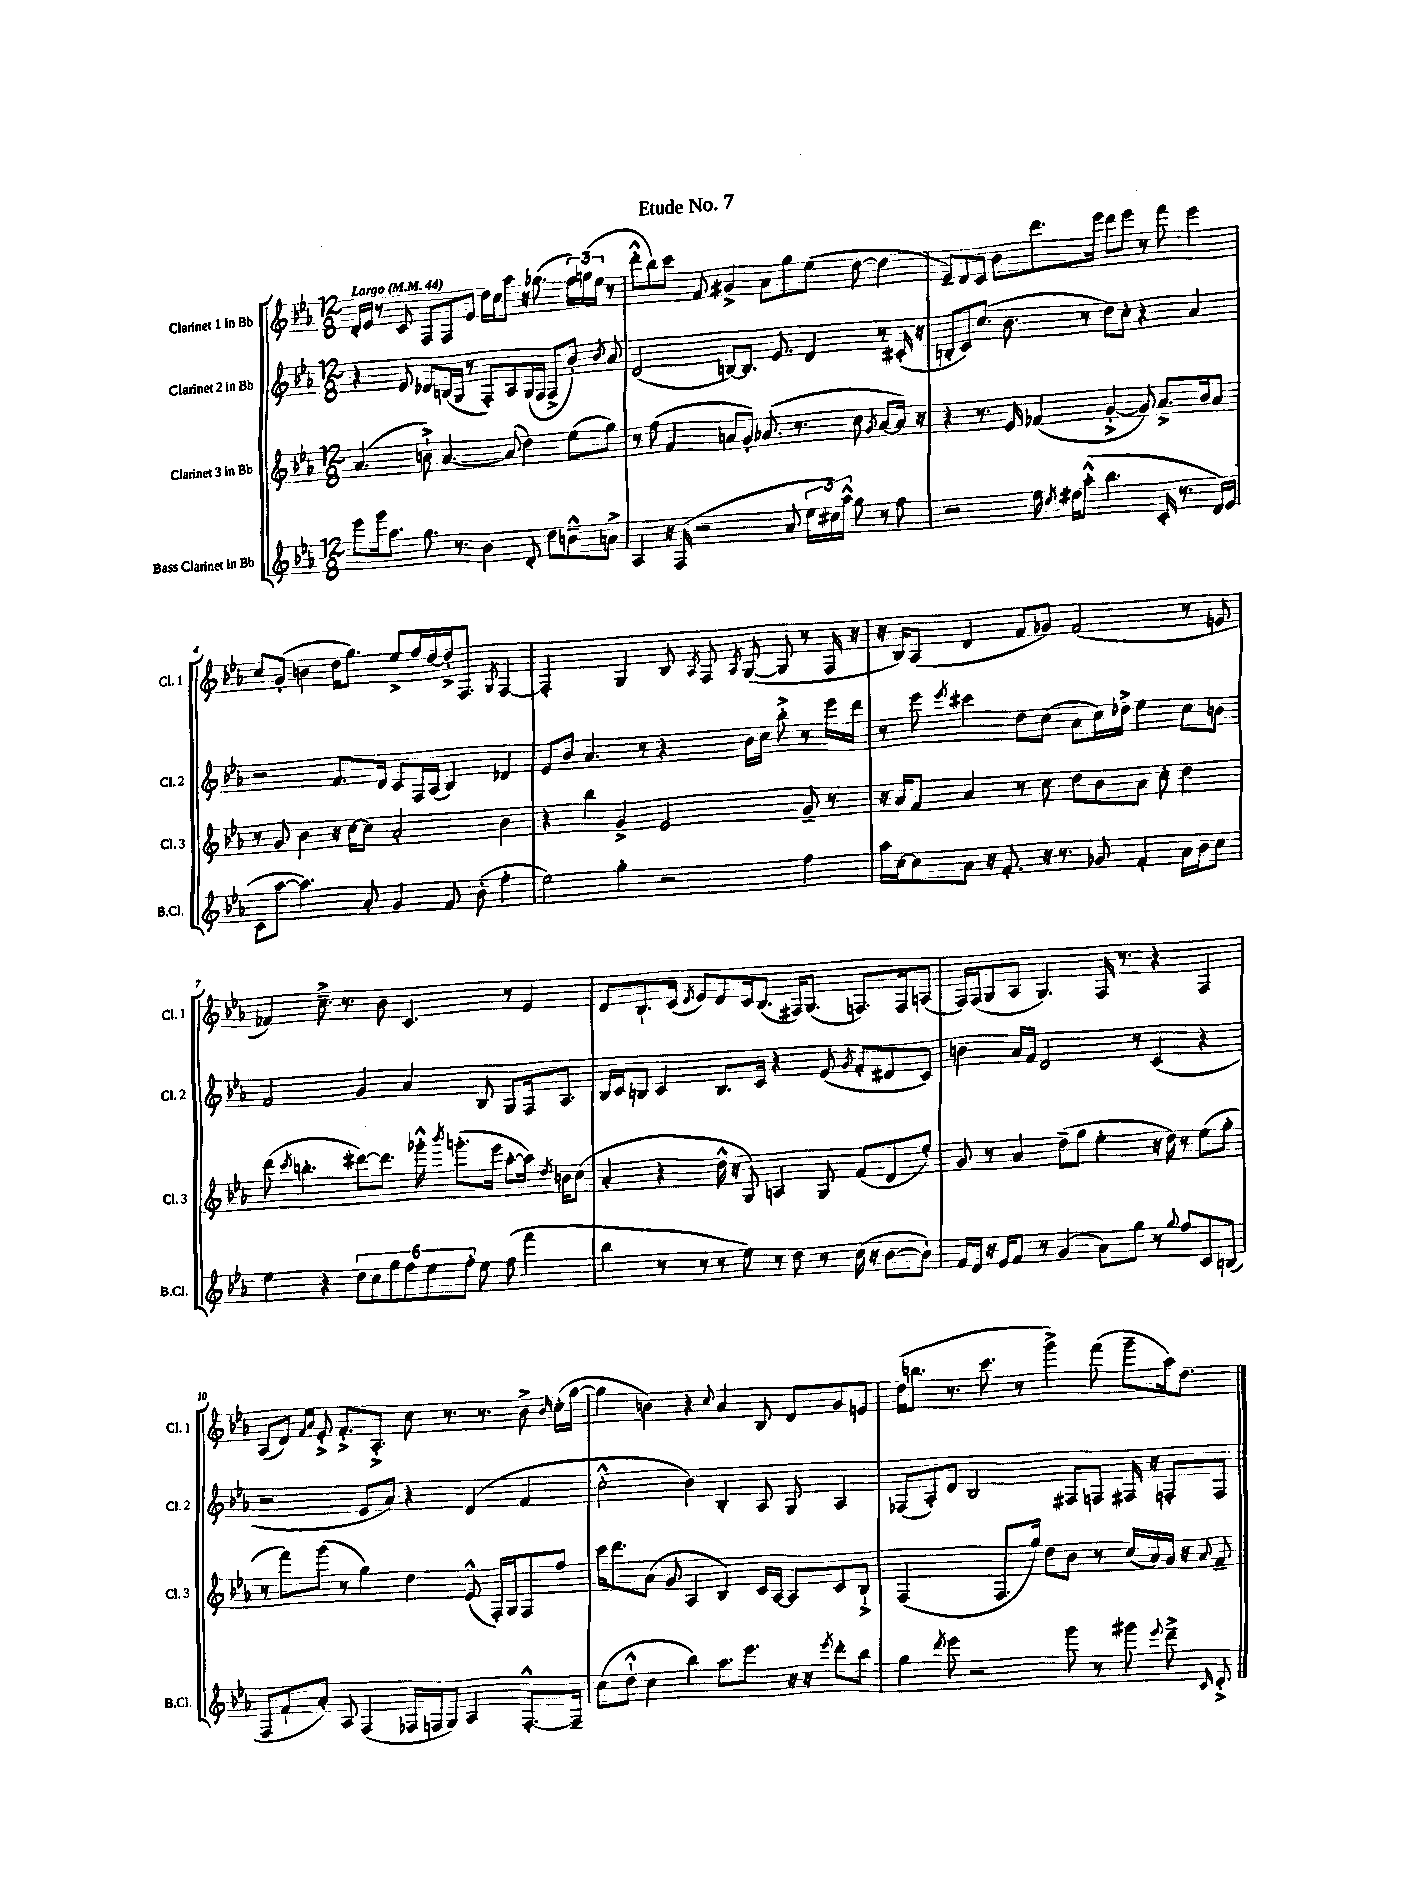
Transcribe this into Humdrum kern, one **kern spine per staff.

**kern	**kern	**kern	**kern
*staff4	*staff3	*staff2	*staff1
*clefG2	*clefG2	*clefG2	*clefG2
*k[b-e-a-]	*k[b-e-a-]	*k[b-e-a-]	*k[b-e-a-]
*M12/8	*M12/8	*M12/8	*M12/8
*MM44	*MM44	*MM44	*MM44
8eee-\L	(4.a-/	4r	16d'/LL
.	.	.	16e-/JJ
16ggg\k	.	.	8r
8.aa-\J	.	.	.
.	.	8e-/	8c/
8.gg\	8b`^\)	8d-/L	8F/L
.	[4.a-/	(16B/L	8F/
8.r	.	16G/JJ	.
.	.	8r	8e-/J
4b-\	.	8F'/L)	16dd\LL
.	.	.	16cc\J
.	(8a-/]	8A-/	8aa-\J
8d'/	4dd\)	(16G/L	16r
.	.	16F/JJ	(8.gg-\
8dd\L	.	8F^/L	.
8b~^^\	(8ee-\L	8b-'/J)	24ff\LL)
.	.	.	(24gg\
.	.	.	24ee-\JJ
.	.	8qb-/	.
8a^\J	8gg\J)	8a-/	8r
=	=	=	=
4A-/	8r	(2d/	8ddd'^^\L
.	(8ff\	.	8bb-\)
16r	4f/	.	8ccc\J
(16F/	.	.	.
2r	.	.	8f/
.	8a/L	[8B/L)	4g#^/
.	8g'/J)	8.B/]J	.
.	(8.a-/	.	8a-\L
.	.	8.e-/	.
8a-/	.	.	8gg\
.	8.r	.	.
24ee-\LL	.	4d/	(8ee-\J
24cc#\)	.	.	.
24aa-^^\JJ	.	.	.
8gg\	8cc\	.	[8dd\
.	8qg/	.	.
8r	[8a-/L	8r	4dd\]
8ff\	16a-/]Jk)	(16c#'/	.
.	16r	16r	.
=	=	=	=
2r	4r	8B'/L	8e-~/L)
.	.	8c/)	8d/
.	8.r	(8.cc/J	8c/J
.	.	.	8b-\L
.	16e-/	8.b-\	.
16ee-\	(4f-/	.	8.ddd\
8qcc/	.	.	.
16dd#\LK	.	.	.
(8aa-'^^\J	.	8r	.
.	.	.	16eee-\Jk
4.bb-\	[4g'^/	8dd\L)	8ddd\L
.	.	8cc'\J	8eee-\J
.	8g/])	4r	8r
16c'/	8.a-^/L	.	8fff\
8.r	.	.	.
.	.	4a-/	4eee-\
.	16b-/k	.	.
16d/LL)	8a-/J	.	.
(16e-/JJ	.	.	.
=	=	=	=
8c\L	8r	2r	8cc/L
[8aa-\J	8g/	.	(8g'/J
4.aa-\])	4b-\	.	4b\
.	16r	8.f/L	16dd\LK
.	[16cc\LK	.	8.gg\J)
8a-'/	8cc\]J	.	.
.	.	16d/Jk	.
4g/	2a-'/	8c/L	8ee-^/L
.	.	16F/L	16ff/L
.	.	(16A-/JJ	[16dd/
8f/	.	4B-/)	16dd'^/]J
.	.	.	8.F/J
(8b-'\	.	.	.
.	.	.	8qG/
4ff'\	4b-\	4d-/	[4F/
=	=	=	=
2ee-\)	4r	8e-/L	2F'/]
.	.	8b-/J	.
.	4bb-\	4.a-/	.
4gg'\	4g^/	.	4G/
.	.	8r	.
2r	2e-/	4r	8B-/
.	.	.	8qA-/
.	.	.	8F/
.	.	.	8qA-/
.	.	16b-\LL	([8G/
.	.	16cc\JJ	.
.	.	8bb-'^\	8G/]
4ff\	8g~/	8r	8r
.	8r	16eee-\LL	16F/
.	.	16ddd\JJ	16r
=	=	=	=
16aa-\LL	16r	8r	16r
[16cc\J	16a-/LK	.	16B-/LK)
8cc\]	8f/J	8eee-\	(8A-/J
.	.	8qeee-/	.
8a-\J	4a-/	4ccc#\	4d/
16r	.	.	.
8.f'/	.	.	.
.	8r	8dd\L	8f/L
16r	8cc\	(8cc\J	8g-/J)
8.r	.	.	.
.	8dd\L	8a-\L	(2f/
8g-/	8b-\	16cc\L)	.
.	.	16dd-^\JJ	.
4f'/	8a-\J	4ee-\	.
.	8cc'\	.	.
16a-\LL	4dd\	8cc\L	8r
16b-\J	.	.	.
8cc\J	.	8b\J	8e/
=	=	=	=
4ee-\	(8ddd\	2f/	4f-/)
.	8qccc/	.	.
.	4.bb'\	.	.
4r	.	.	8.cc~^\
.	.	.	8.r
12dd\L	[8ddd#\L)	4g/	.
12cc\	.	.	.
.	8.ddd#\]J	.	8b-\
12gg\	.	.	.
12ff\	.	4a-/	4.c/
.	16ggg-'^^\	.	.
12ee-\	.	.	.
.	8qbbb-/	.	.
.	(8.ggg'\L	.	.
12ff'\J	.	.	.
8ee-\	.	8B-/	.
.	16eee-\Jk	.	.
(8ff\	[8aa-'\L	8G/L	8r
4fff\	16aa-\]Jk)	16F/k	4e-/
.	8qdd/	.	.
.	16b\LK	8.A-/J	.
.	(8cc\J	.	.
=	=	=	=
4bb-\	4a-'/	16B-/LL	8d/L
.	.	16c/J	.
.	.	8B/J	8.B-`/
8r	4r	4c/	.
.	.	.	(16c/Jk
.	.	.	8qd/
8r	.	.	8e-/L)
8r	16dd^^\	8.B/L	8d/
.	16r	.	.
8ee-\)	8G/)	.	16c/k
.	.	16c/Jk	(8.B-/J
8r	4A/	4r	.
8dd\	.	.	16F#/LK)
.	.	.	(8.G/J
8r	8G/	(8e-/	.
.	.	8qg/	.
(16cc\	(8f/L	8f'/L	8.F/L)
16r	.	.	.
[8b-\L	8d/	8d#/	.
.	.	.	16F/k
8b-'\]J)	8ee-'/J)	8c/J)	(8A/J
=	=	=	=
16f/LL	8g/	4b\	16F/LL)
16d/JJ	.	.	(16F/J
16r	8r	.	8G/
16e-/LK	.	.	.
8f/J	4a-/	16a-/LL	8A-/J
.	.	16f/JJ	.
8r	.	2d/	4.G/)
(4g/	(8dd~\L	.	.
.	8gg\J	.	.
8a-\L)	4ee-'\	.	16F/
.	.	.	8.r
8gg\J	.	8r	.
8r	16r	(4c/	4r
.	16dd\)	.	.
8qqgg/	.	.	.
8ff/L	8r	.	.
8c/	(8ee-\L	4r	4F/
(8B/J	8gg'\J	.	.
=	=	=	=
8F/L	8r	2r	(8A-/L
8f`/	8fff\L)	.	8d/J)
.	.	.	16qqf/LL
.	.	.	16qqa-/JJ
8a-'/J)	(8ggg\J	.	8e-'^/
8A-/	8r	.	8.f'^/L
(4F/	4gg\)	8e-/L	.
.	.	.	8.A-'^/J
.	.	8a-/J)	.
16F-/LL	4dd\	4r	8cc\
16F/J	.	.	.
8G/J)	.	.	8.r
4A-/	(8e-^^/	(4d/	.
.	.	.	8.r
.	16F'/LL)	.	.
.	16G/J	.	.
[8.F'^^/L	8F/	4f/	8b-^\
.	.	.	16qqb-/
.	8ff/J	.	(16cc'\LL
16F~/]Jk	.	.	[16gg\JJ
=	=	=	=
(8cc\L	16ccc\LK	2cc'^^\	4gg\]
.	8.ddd\	.	.
8dd`^^\J	.	.	.
4cc\	(8a-\J	.	4b\)
.	8g/	.	.
4bb-\)	4A-/	4b-\)	4r
.	.	.	8qqcc/
8.aa-\L	4B-/)	4B-'/	4a-/
8.eee-\J	.	.	.
.	16c/LL	8A-/	8B-/
.	[16A-/JJ	.	.
16r	8A-/]L	8G/	8d/L
16r	.	.	.
8qeee-/	.	.	.
8ddd'\L	8c/	4A-/	8g/
8bb-\J	8B-`^/J	.	8e/J
=	=	=	=
4gg\	(2F/	(8F-/L	(16dd\LK
.	.	.	8.bb\J
.	.	8A-'/)	.
8qddd/	.	.	.
8eee-\	.	8d/J	8.r
2r	.	2B-/	.
.	.	.	8.ccc\
.	8.F/L	.	.
.	.	.	8r
.	16gg/Jk)	.	.
.	8dd\L	.	4ggg^\)
8ggg\	8b-\J	8F#/L	.
8r	8r	8F/J	(8fff\
8ggg#\	(16cc/LL	16F#/	8ggg~\L
.	16a-/)	16r	.
8qqeee-/	.	.	.
8ddd~^\	16g/JJ	8F'/L	16aa-\k)
.	16r	.	8.dd\J
16qqc/	8qqa-/	.	.
8d'^/	8f~/	8F/J	.
==	==	==	==
*-	*-	*-	*-
